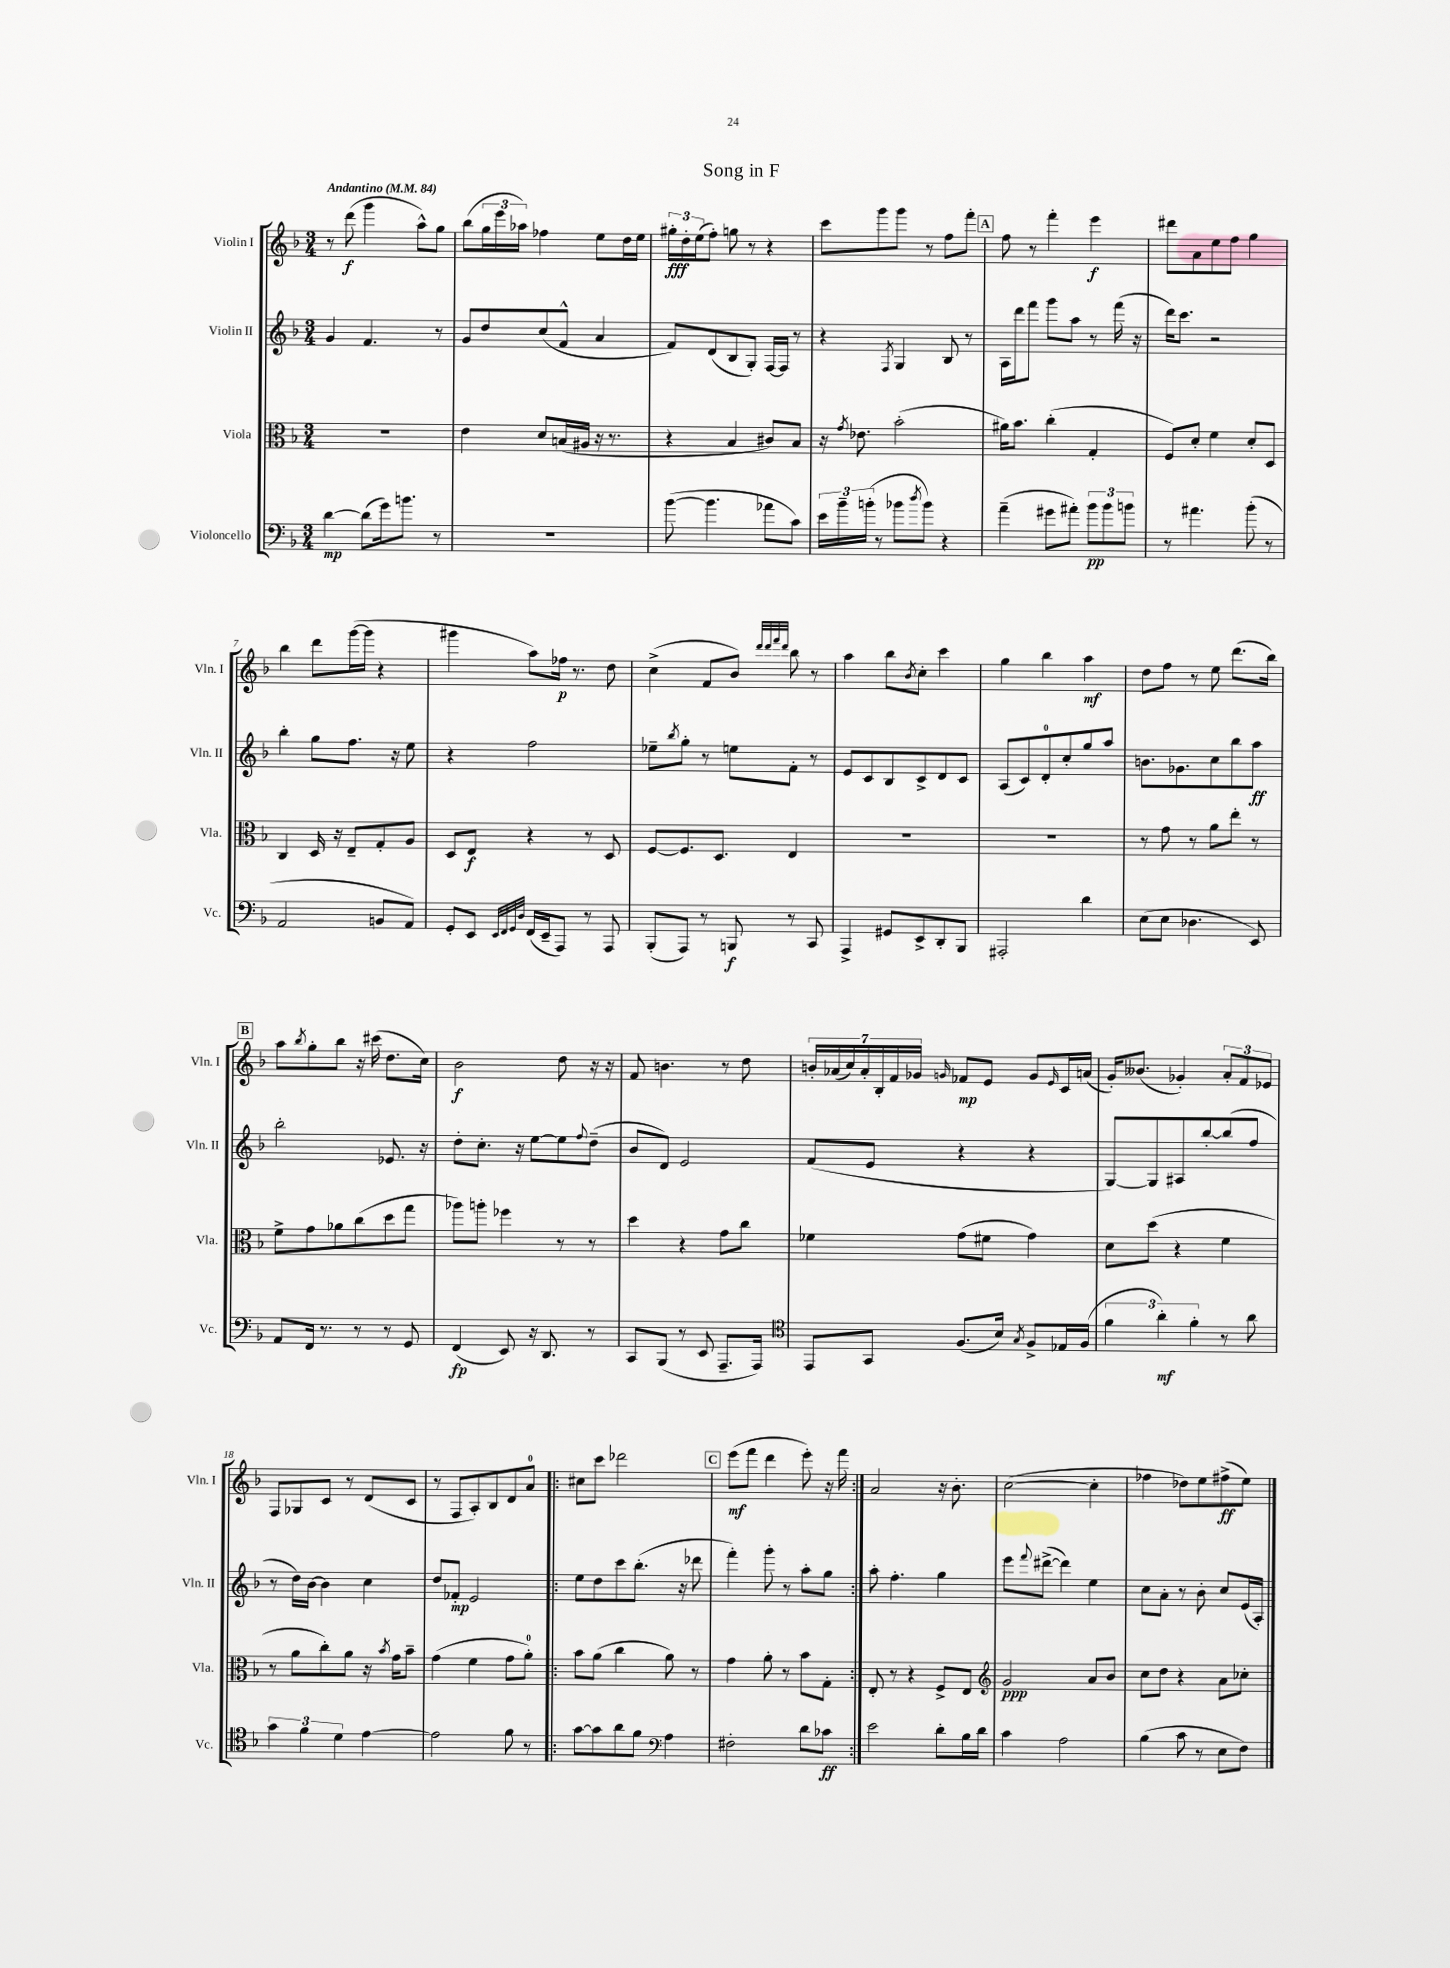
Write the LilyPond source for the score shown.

\header { title = "Song in F" }
<<
\new StaffGroup <<
\new Staff = "s0" \with { instrumentName = "Violin I" shortInstrumentName = "Vln. I" } {
    \clef treble \key f \major \numericTimeSignature \time 3/4 \tempo "Andantino" 4 = 84
    r8 d'''8\f( g'''4 a''8-^) g''8 |
    bes''8( \tuplet 3/2 { g''16 e'''16 aes''16) } fes''4 e''8 d''16 e''16 |
    \tuplet 3/2 { gis''16-.\fff d''16-. e''16( } f''8-.) g''8 r8 r4 |
    c'''8 g'''8 g'''8 r8 f''8 f'''8-. |
    \mark \markup { \box "A" } f''8 r8 f'''4-. e'''4\f |
    dis'''8 a'8 e''8 f''8 g''4 |
    bes''4 d'''8 g'''16~( g'''16 r4 |
    gis'''4 a''8) fes''16\p r8. d''8 |
    c''4->( f'8 bes'8) \grace { d'''32 d'''32 f'''32 d'''32 } bes''8 r8 |
    a''4 bes''8 \acciaccatura { bes'8 } c''8-. c'''4 |
    g''4 bes''4 a''4\mf |
    d''8 f''8 r8 e''8 d'''8.( bes''16) |
    \mark \markup { \box "B" } a''8 \acciaccatura { bes''8 } g''8-. bes''8 r16 cis'''16( d''8. c''16) |
    bes'2\f d''8 r16 r16 |
    f'8 b'4. r8 d''8 |
    \tuplet 7/4 { b'16-. aes'16( c''16) aes'16-. bes16-. f'16 ges'16 } \grace { g'16 } fes'8\mp e'8 g'8 \grace { e'16 } c'16 a'16( |
    g'16-.) beses'8.( ges'4-.) \tuplet 3/2 { a'8-. f'8 ees'8 } |
    f8 ges8 c'8 r8 d'8( c'8 |
    r8 f8 a8-.) bes8 d'8 a'8-0 |
    \repeat volta 2 { cis''8 c'''8 des'''2 |
    \mark \markup { \box "C" } e'''8\mf( f'''8 d'''4 e'''8-.) r16 f'''16 | }
    a'2 r16 bes'8.-. |
    c''2~( c''4-. |
    fes''4 des''8) e''8 fis''8->\ff( e''8) \bar "|." |
}
\new Staff = "s1" \with { instrumentName = "Violin II" shortInstrumentName = "Vln. II" } {
    \clef treble \key f \major \numericTimeSignature \time 3/4
    g'4 f'4. r8 |
    g'8 d''8 c''8( f'8-^ a'4 |
    f'8) d'8( bes8 g8-.) f16~ f16 r8 |
    r4 \acciaccatura { f8 } g4 bes8 r8 |
    \mark \markup { \box "A" } a16 d'''16 f'''8 g'''8 a''8 r8 f'''16( r16 |
    d'''16) c'''8. r2 |
    bes''4-. g''8 f''8. r16 e''8 |
    r4 f''2 |
    ees''8-- \acciaccatura { bes''8 } g''8-. r8 e''8 f'8-. r8 |
    e'8 c'8 bes8 c'8-> d'8 c'8 |
    a8( c'8) d'8-0-. c''8-. g''8 a''8 |
    b'8. ges'8. c''8 bes''8 a''8\ff |
    \mark \markup { \box "B" } bes''2-. ees'8. r16 |
    d''8-. c''8.-. r16 e''8~ e''8 \appoggiatura { f''8 } d''8--( |
    bes'8 d'8) e'2 |
    f'8( e'8 r4 r4 |
    g8~) g8 ais8 bes''8~-. bes''8( f''8 |
    r8 d''16) bes'16~ bes'4 c''4 |
    d''8 fes'8-.\mp e'2 |
    \repeat volta 2 { e''8 d''8 c'''8 bes''8.-.( r16 des'''8 |
    \mark \markup { \box "C" } f'''4-.) g'''8-. r8 a''8-. g''8 | }
    a''8-. f''4.-. g''4 |
    e'''8 \appoggiatura { f'''8 } dis'''8~->( dis'''4) e''4 |
    c''8 a'8-. r8 bes'8-. c''8 e'16( a16-.) \bar "|." |
}
\new Staff = "s2" \with { instrumentName = "Viola" shortInstrumentName = "Vla." } {
    \clef alto \key f \major \numericTimeSignature \time 3/4
    R2. |
    e'4 d'8 b16( ais16 r16 r8. |
    r4 bes4 cis'8) bes8 |
    r16 \acciaccatura { g'8 } ees'8. bes'2-.( |
    \mark \markup { \box "A" } ais'16) bes'8. c''4-.( g4-. |
    f8) d'8-. f'4 d'8-. d8 |
    c4 d16 r16 e8-- g8-. a8 |
    d8 e8\f r4 r8 d8 |
    f8~ f8. d8. e4 |
    R2. |
    R2. |
    r8 g'8 r8 a'8 e''8-. r8 |
    \mark \markup { \box "B" } f'8-> g'8 aes'8 c''8( d''8 g''8 |
    aes''8) a''8-. fes''4 r8 r8 |
    d''4 r4 g'8 c''8 |
    fes'4 g'8( fis'8 g'4) |
    d'8 d''8( r4 f'4 |
    r8 a'8 c''8-.) a'8 r16 \acciaccatura { bes'8 } g'16 bes'8-- |
    g'4( f'4 g'8 a'8-0-.) |
    \repeat volta 2 { bes'8 a'8( c''4 a'8) r8 |
    \mark \markup { \box "C" } g'4 a'8-. r8 bes'8 g8-. | }
    e8-. r8 r4 f8-> e8 |
    \clef treble g'2\ppp a'8 bes'8 |
    c''8 d''8 r4 a'8 ces''8-. \bar "|." |
}
\new Staff = "s3" \with { instrumentName = "Violoncello" shortInstrumentName = "Vc." } {
    \clef bass \key f \major \numericTimeSignature \time 3/4
    d'4~\mp d'8( g'16) b'8. r8 |
    R2. |
    bes'8~( bes'4. aes'8 c'8) |
    \tuplet 3/2 { e'16 bes'16-- b'16-.( } r8 bes'8 \acciaccatura { d''8 } bes'8) r4 |
    \mark \markup { \box "A" } a'4--( gis'8 ais'8-.) \tuplet 3/2 { bes'8\pp bes'8 b'8 } |
    r8 ais'4. bes'8-.( r8 |
    a,2 b,8 a,8) |
    g,8-. e,8 \grace { e,32 f,32 g,32 d32 } f,16( e,16-- a,,8) r8 a,,8 |
    bes,,8-.( a,,8) r8 b,,8\f r8 c,8 |
    a,,4-> gis,8 e,8-> d,8-. bes,,8 |
    ais,,2-. d'4 |
    e8( e8 des4. e,8) |
    \mark \markup { \box "B" } a,8 f,16 r8. r8 r8 g,8 |
    f,4\fp( e,8) r16 d,8. r8 |
    c,8 bes,,8( r8 e,8 a,,8.-- a,,16) |
    \clef tenor e,8 g,8 f8.( bes16) \acciaccatura { g8 } f8-> ees16 f16( |
    \tuplet 3/2 { f'4 a'4-.\mf) f'4-. } r8 a'8 |
    \tuplet 3/2 { g'4 f'4 d'4 } e'4~ |
    e'2 f'8 r8 |
    \repeat volta 2 { g'8~ g'8 a'8 f'8 \clef bass a4 |
    \mark \markup { \box "C" } fis2-. d'8 ces'8\ff | }
    e'2 d'8-. bes16 d'16 |
    c'4 a2 |
    bes4( c'8 r8 e8 f8) \bar "|." |
}
>>
>>
